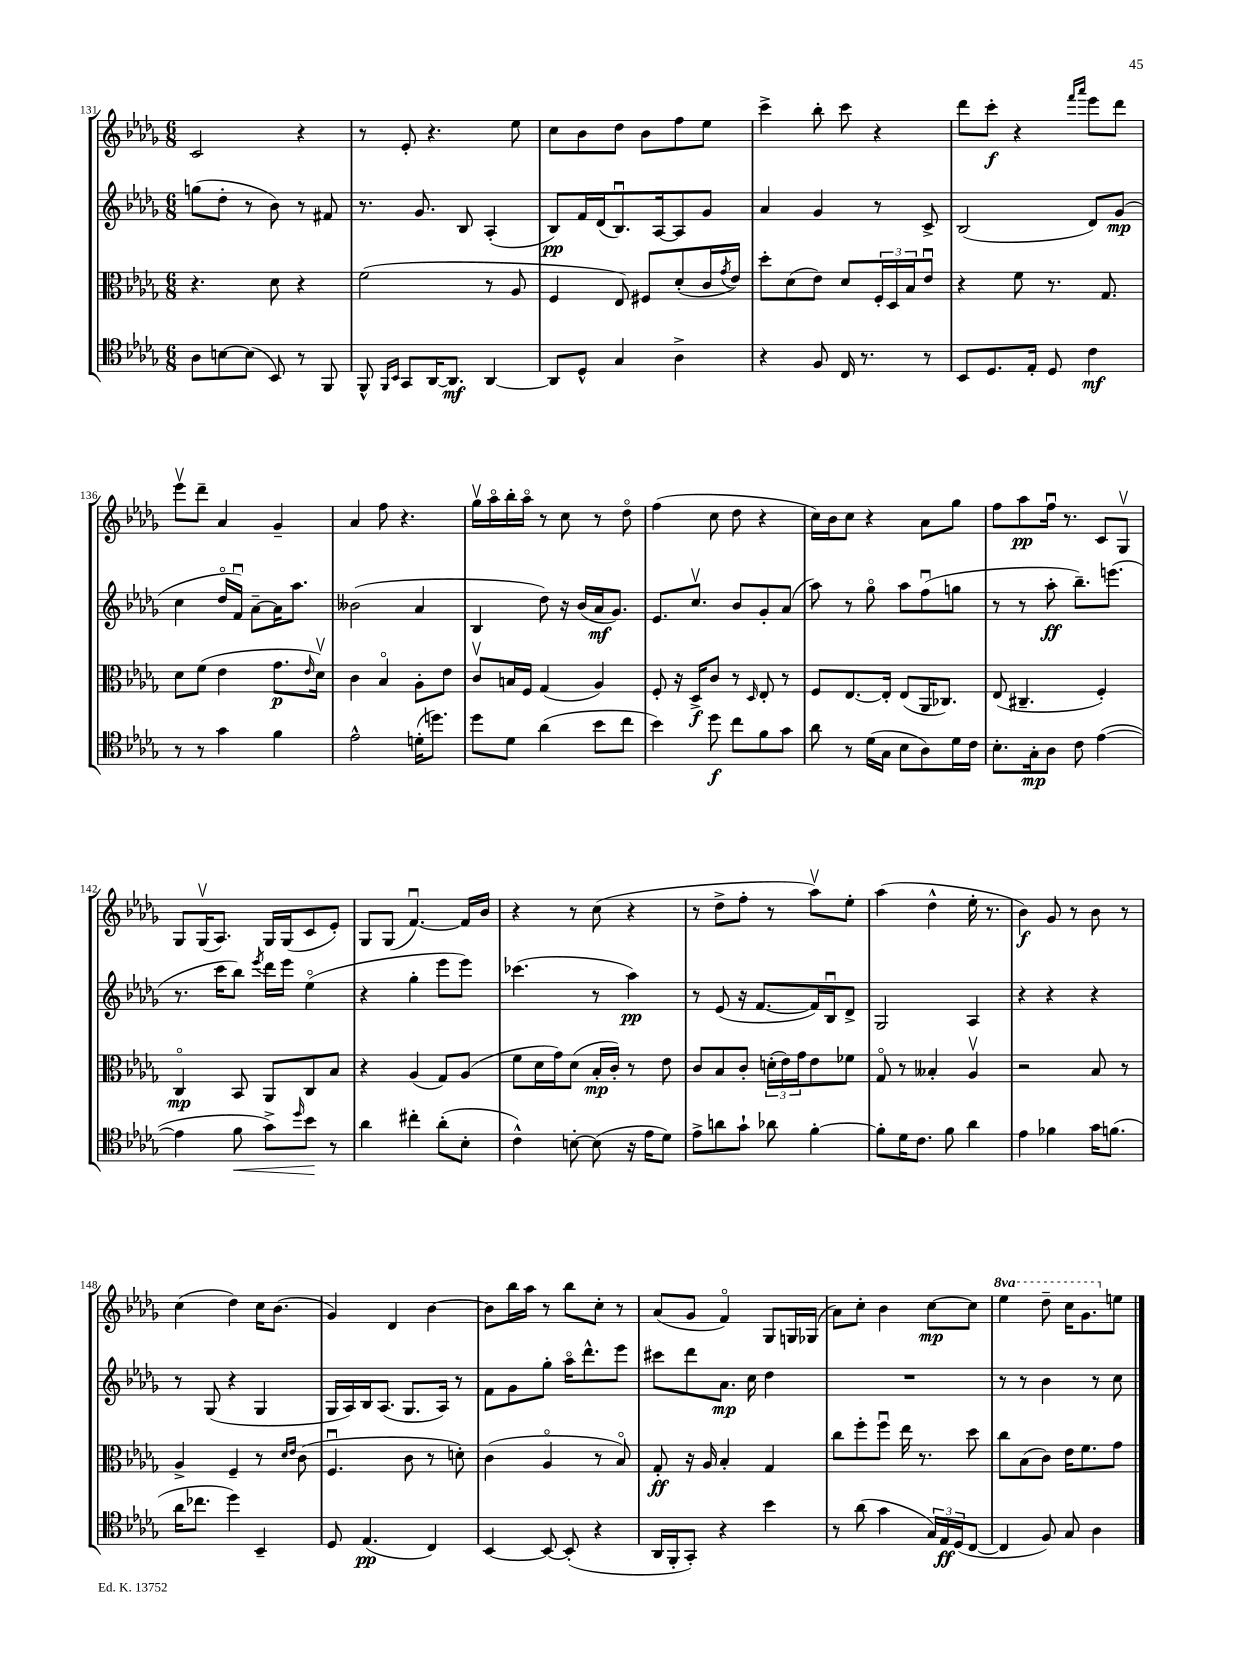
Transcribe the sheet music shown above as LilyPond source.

<<
\new StaffGroup <<
\new Staff = "s0" {
    \clef treble \key des \major \numericTimeSignature \time 6/8 \set Staff.ottavationMarkups = #ottavation-simple-ordinals
    c'2 r4 |
    r8 ees'8-. r4. ees''8 |
    c''8 bes'8 des''8 bes'8 f''8 ees''8 |
    c'''4-> bes''8-. c'''8 r4 |
    des'''8 c'''8-.\f r4 \grace { f'''16 aes'''16 } ees'''8 des'''8 |
    ees'''8\upbow des'''8-- aes'4 ges'4-- |
    aes'4 f''8 r4. |
    ges''16\upbow aes''16\flageolet bes''16-. aes''16\flageolet r8 c''8 r8 des''8\flageolet |
    f''4( c''8 des''8 r4 |
    c''16) bes'16 c''8 r4 aes'8 ges''8 |
    f''8 aes''8\pp f''16\downbow r8. c'8 ges8\upbow |
    ges8 ges16\upbow( aes8.) ges16 ges16( c'8 ees'8-.) |
    ges8 ges8( f'4.~\downbow) f'16 bes'16 |
    r4 r8 c''8( r4 |
    r8 des''8-> f''8-. r8 aes''8\upbow) ees''8-. |
    aes''4( des''4-^ ees''16-. r8. |
    bes'4\f) ges'8 r8 bes'8 r8 |
    c''4( des''4) c''16 bes'8.( |
    ges'4) des'4 bes'4~ |
    bes'8 bes''16 aes''16 r8 bes''8 c''8-. r8 |
    aes'8( ges'8 f'4\flageolet) ges8 g16 ges16( |
    aes'8) c''8-. bes'4 c''8~\mp c''8 |
    \ottava #1 ees'''4 des'''8-- c'''16 ges''8. \ottava #0 e''8 \bar "|." |
}
\new Staff = "s1" {
    \clef treble \key des \major \numericTimeSignature \time 6/8
    g''8( des''8-. r8 bes'8) r8 fis'8 |
    r8. ges'8. bes8 aes4-.( |
    bes8\pp) f'16 des'16( bes8.\downbow) aes16~ aes8 ges'8 |
    aes'4 ges'4 r8 c'8-> |
    bes2( des'8) ges'8\mp( |
    c''4 des''16\flageolet f'16\downbow) aes'8~-- aes'16 aes''8. |
    beses'2( aes'4 |
    bes4 des''8) r16 bes'16( aes'16\mf ges'8.) |
    ees'8. c''8.\upbow bes'8 ges'8-. aes'8( |
    aes''8) r8 ges''8\flageolet aes''8 f''8\downbow( g''8 |
    r8 r8 aes''8-.\ff bes''8.--) e'''8.( |
    r8. c'''16 bes''8) \acciaccatura { ees'''8 } des'''16 ees'''16 ees''4\flageolet( |
    r4 ges''4-. ees'''8 ees'''8) |
    ces'''4.( r8 aes''4\pp) |
    r8 ees'8( r16 f'8.~ f'16) bes16\downbow des'8-> |
    ges2 aes4 |
    r4 r4 r4 |
    r8 ges8( r4 ges4 |
    ges16 aes16) bes16 aes8.( ges8. aes16) r8 |
    f'8 ges'8 ges''8-. aes''16\flageolet des'''8.-^ ees'''8 |
    cis'''8 des'''8 aes'8.\mp c''16 des''4 |
    R2. |
    r8 r8 bes'4 r8 c''8 \bar "|." |
}
\new Staff = "s2" {
    \clef alto \key des \major \numericTimeSignature \time 6/8
    r4. des'8 r4 |
    f'2( r8 aes8 |
    f4 ees8) fis8 des'8-.( c'16 \acciaccatura { ges'8 } ees'16) |
    des''8-. des'8( ees'8) des'8 \tuplet 3/2 { f16-. des16 bes16 } ees'8\downbow |
    r4 f'8 r8. ges8. |
    des'8 f'8( ees'4 ges'8.\p \grace { ees'16 } des'16\upbow) |
    c'4 bes4\flageolet aes8-. ees'8 |
    c'8\upbow b16 f16 ges4( aes4) |
    f8-. r16 des16->\f c'8 r8 \grace { des16 } ees8-. r8 |
    f8 ees8.~ ees16-. ees8( aes,16 ces8.) |
    ees8( cis4.-- f4-.) |
    c4\flageolet\mp bes,8 aes,8 c8 bes8 |
    r4 aes4( ges8) aes8( |
    f'8 des'16 ges'16) des'8( bes16-.\mp c'16-.) r8 ees'8 |
    c'8 bes8 c'8-. \tuplet 3/2 { d'16-.( ees'16) ges'16 } ees'8 fes'8 |
    ges8\flageolet r8 beses4-. aes4\upbow |
    r2 bes8 r8 |
    aes4-> f4-- r8 \grace { des'16 ees'16 } c'8( |
    f4.\downbow c'8 r8 d'8-.) |
    c'4( aes4\flageolet r8 bes8\flageolet) |
    ges8-.\ff r16 aes16 bes4-. ges4 |
    c''8 f''8-. f''8\downbow ees''16 r8. des''8 |
    c''8 bes8( c'8) ees'16 f'8. ges'8 \bar "|." |
}
\new Staff = "s3" {
    \clef tenor \key des \major \numericTimeSignature \time 6/8
    aes8 b8~ b8( bes,8) r8 f,8 |
    f,8-^ \grace { f,16 bes,16 } ges,8 aes,16~ aes,8.\mf aes,4~ |
    aes,8 des8-^ ges4 aes4-> |
    r4 f8 c16 r8. r8 |
    bes,8 des8. ees16-. des8 c'4\mf |
    r8 r8 ges'4 f'4 |
    ees'2-^ d'16-.( d''8.) |
    des''8 des'8 aes'4( bes'8 c''8 |
    bes'4) des''8\f c''8 f'8 ges'8 |
    aes'8 r8 des'16( ges16 bes8 aes8) des'16 c'16 |
    bes8.-. ges16-.\mp aes8 c'8 ees'4~( |
    ees'4 f'8\< ges'8->) \grace { des''16 } bes'8\! r8 |
    aes'4 cis''4-. aes'8-.( bes8-. |
    c'4-^) b8~-. b8( r16 ees'16 des'8) |
    ees'8-> a'8 ges'8-! aes'8 f'4~-. |
    f'8-. des'16 c'8. f'8 aes'4 |
    ees'4 fes'4 ges'16 f'8.( |
    aes'16 ces''8. des''4) bes,4-- |
    des8 ees4.\pp( c4) |
    bes,4~ bes,8~ bes,8-.( r4 |
    aes,16 f,16-. ges,8-.) r4 bes'4 |
    r8 aes'8( ges'4 \tuplet 3/2 { ges16) ees16\ff des16( } c8~ |
    c4 f8) ges8 aes4 \bar "|." |
}
>>
>>
\layout { \context { \Score currentBarNumber = #131 } }
